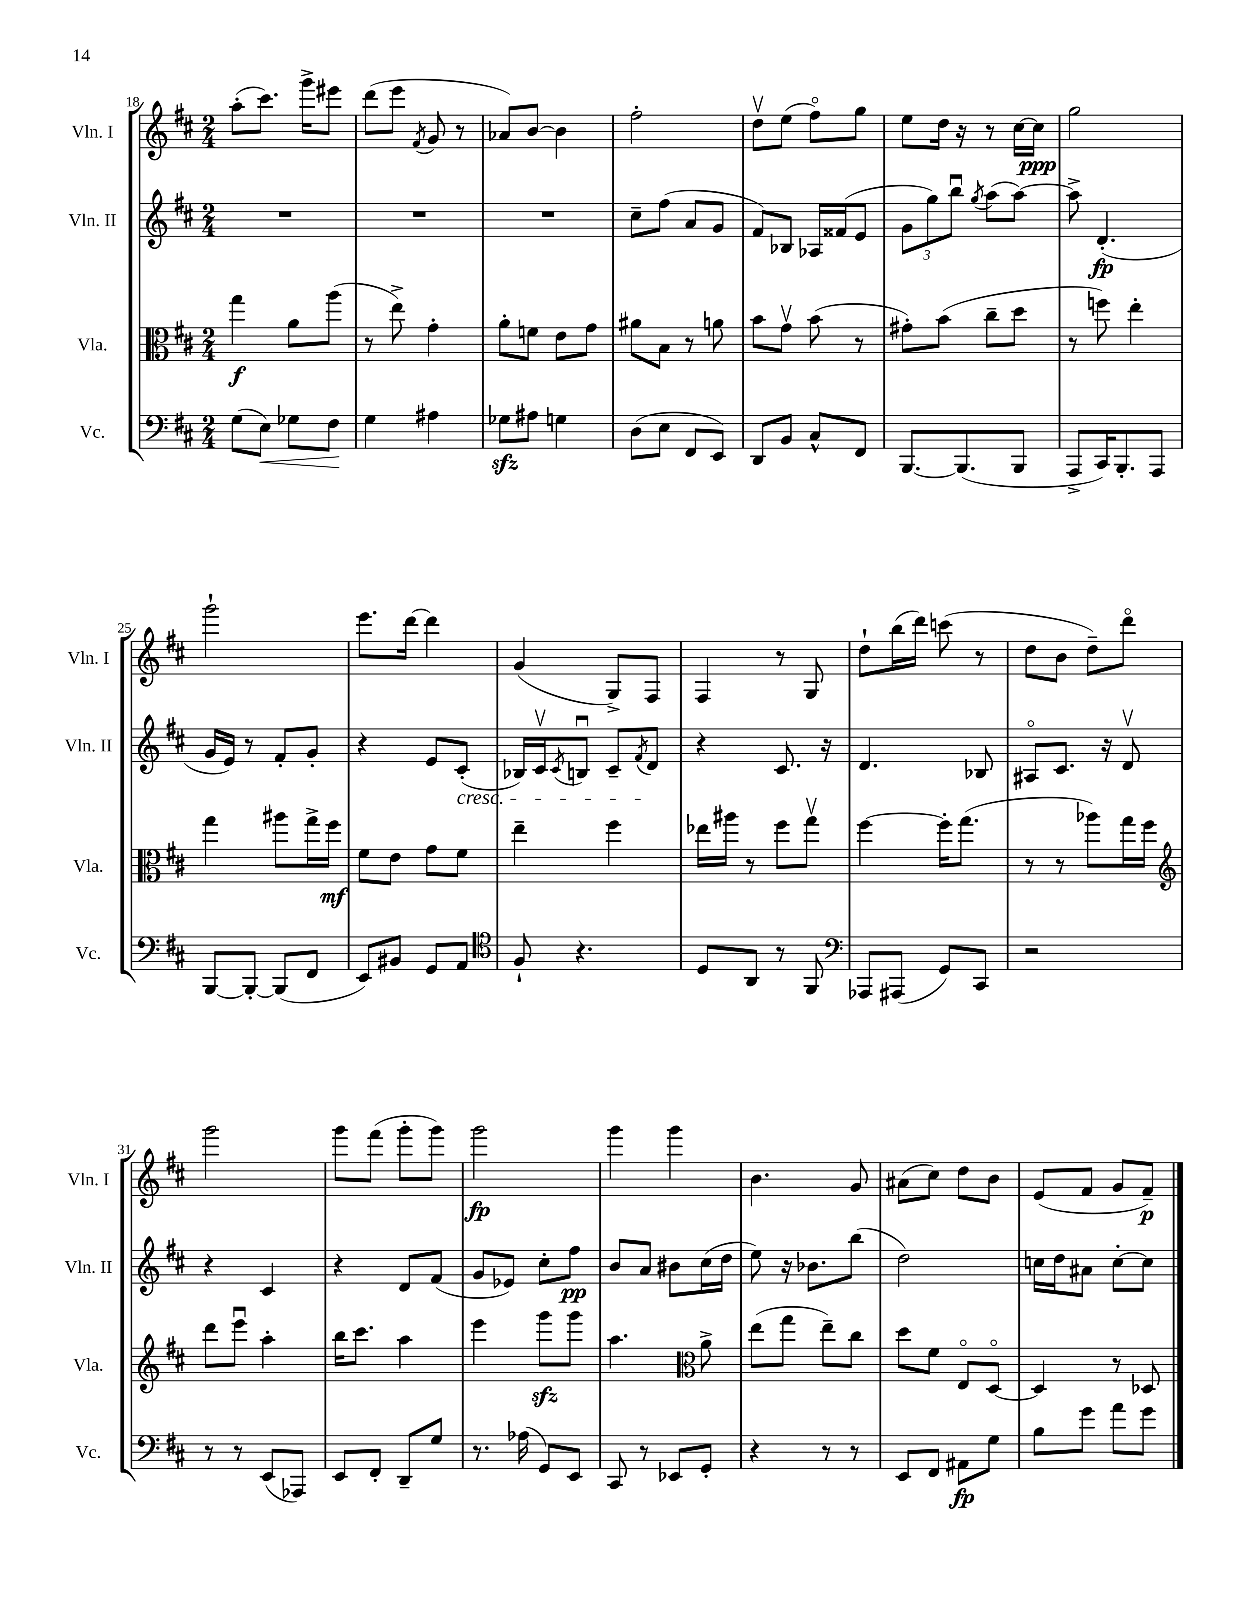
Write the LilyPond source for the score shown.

<<
\new StaffGroup <<
\new Staff = "s0" \with { instrumentName = "Vln. I" shortInstrumentName = "Vln. I" } {
    \clef treble \key d \major \numericTimeSignature \time 2/4
    a''8-.( cis'''8.) g'''16-> eis'''8 |
    d'''8( e'''8 \acciaccatura { fis'8 } g'8 r8 |
    aes'8) b'8~ b'4 |
    fis''2-. |
    d''8\upbow e''8( fis''8\flageolet) g''8 |
    e''8 d''16 r16 r8 cis''16~ cis''16\ppp |
    g''2 |
    g'''2-! |
    e'''8. d'''16~ d'''4 |
    g'4( g8->) fis8 |
    fis4 r8 g8 |
    d''8-! b''16( d'''16) c'''8( r8 |
    d''8 b'8 d''8--) d'''8\flageolet |
    g'''2 |
    g'''8 fis'''8( g'''8-. g'''8) |
    g'''2\fp |
    g'''4 g'''4 |
    b'4. g'8 |
    ais'8( cis''8) d''8 b'8 |
    e'8( fis'8 g'8 fis'8--\p) \bar "|." |
}
\new Staff = "s1" \with { instrumentName = "Vln. II" shortInstrumentName = "Vln. II" } {
    \clef treble \key d \major \numericTimeSignature \time 2/4
    R2 |
    R2 |
    R2 |
    cis''8-- fis''8( a'8 g'8 |
    fis'8) bes8 aes16 fisis'16( e'8 |
    \tuplet 3/2 { g'8 g''8) b''8\downbow } \acciaccatura { g''8 } a''8( a''8~) |
    a''8-> d'4.-.\fp( |
    g'16 e'16) r8 fis'8-. g'8-. |
    r4 e'8 cis'8-.\cresc( |
    bes16) cis'16\upbow \acciaccatura { cis'8 } b8\downbow cis'8-- \acciaccatura { fis'8 } d'8\! |
    r4 cis'8. r16 |
    d'4. bes8 |
    ais8\flageolet cis'8. r16 d'8\upbow |
    r4 cis'4 |
    r4 d'8 fis'8( |
    g'8 ees'8) cis''8-. fis''8\pp |
    b'8 a'8 bis'8 cis''16( d''16 |
    e''8) r16 bes'8. b''8( |
    d''2) |
    c''16 d''16 ais'8 c''8~-. c''8 \bar "|." |
}
\new Staff = "s2" \with { instrumentName = "Vla." shortInstrumentName = "Vla." } {
    \clef alto \key d \major \numericTimeSignature \time 2/4
    g''4\f a'8 a''8( |
    r8 e''8->) g'4-. |
    a'8-. f'8 e'8 g'8 |
    ais'8 b8 r8 a'8 |
    b'8 g'8\upbow b'8( r8 |
    gis'8-.) b'8( cis''8-- d''8 |
    r8 f''8) e''4-. |
    g''4 ais''8 g''16-> fis''16\mf |
    fis'8 e'8 g'8 fis'8 |
    e''4-- fis''4 |
    ees''16 ais''16 r8 fis''8 g''8\upbow |
    fis''4~ fis''16-. g''8.( |
    r8 r8 aes''8) g''16 fis''16 |
    \clef treble d'''8 e'''8\downbow a''4-. |
    b''16 cis'''8. a''4 |
    e'''4 g'''8\sfz g'''8 |
    a''4. \clef alto a'8-> |
    e''8( g''8 e''8--) cis''8 |
    d''8 fis'8 e8\flageolet d8~\flageolet |
    d4 r8 des8 \bar "|." |
}
\new Staff = "s3" \with { instrumentName = "Vc." shortInstrumentName = "Vc." } {
    \clef bass \key d \major \numericTimeSignature \time 2/4
    g8( e8\<) ges8 fis8\! |
    g4 ais4 |
    ges8\sfz ais8 g4 |
    d8( e8 fis,8 e,8) |
    d,8 b,8 cis8-^ fis,8 |
    b,,8.~ b,,8.( b,,8 |
    a,,8-> cis,16) b,,8.-. a,,8 |
    b,,8~ b,,8~-. b,,8( fis,8 |
    e,8) bis,8 g,8 a,8 |
    \clef tenor fis8-! r4. |
    d8 a,8 r8 fis,8 |
    \clef bass aes,,8 ais,,8( g,8) cis,8 |
    r2 |
    r8 r8 e,8( aes,,8) |
    e,8 fis,8-. d,8-- g8 |
    r8. aes16( g,8) e,8 |
    cis,8 r8 ees,8 g,8-. |
    r4 r8 r8 |
    e,8 fis,8 ais,8\fp g8 |
    b8 g'8 a'8 g'8 \bar "|." |
}
>>
>>
\layout { \context { \Score currentBarNumber = #18 } }
